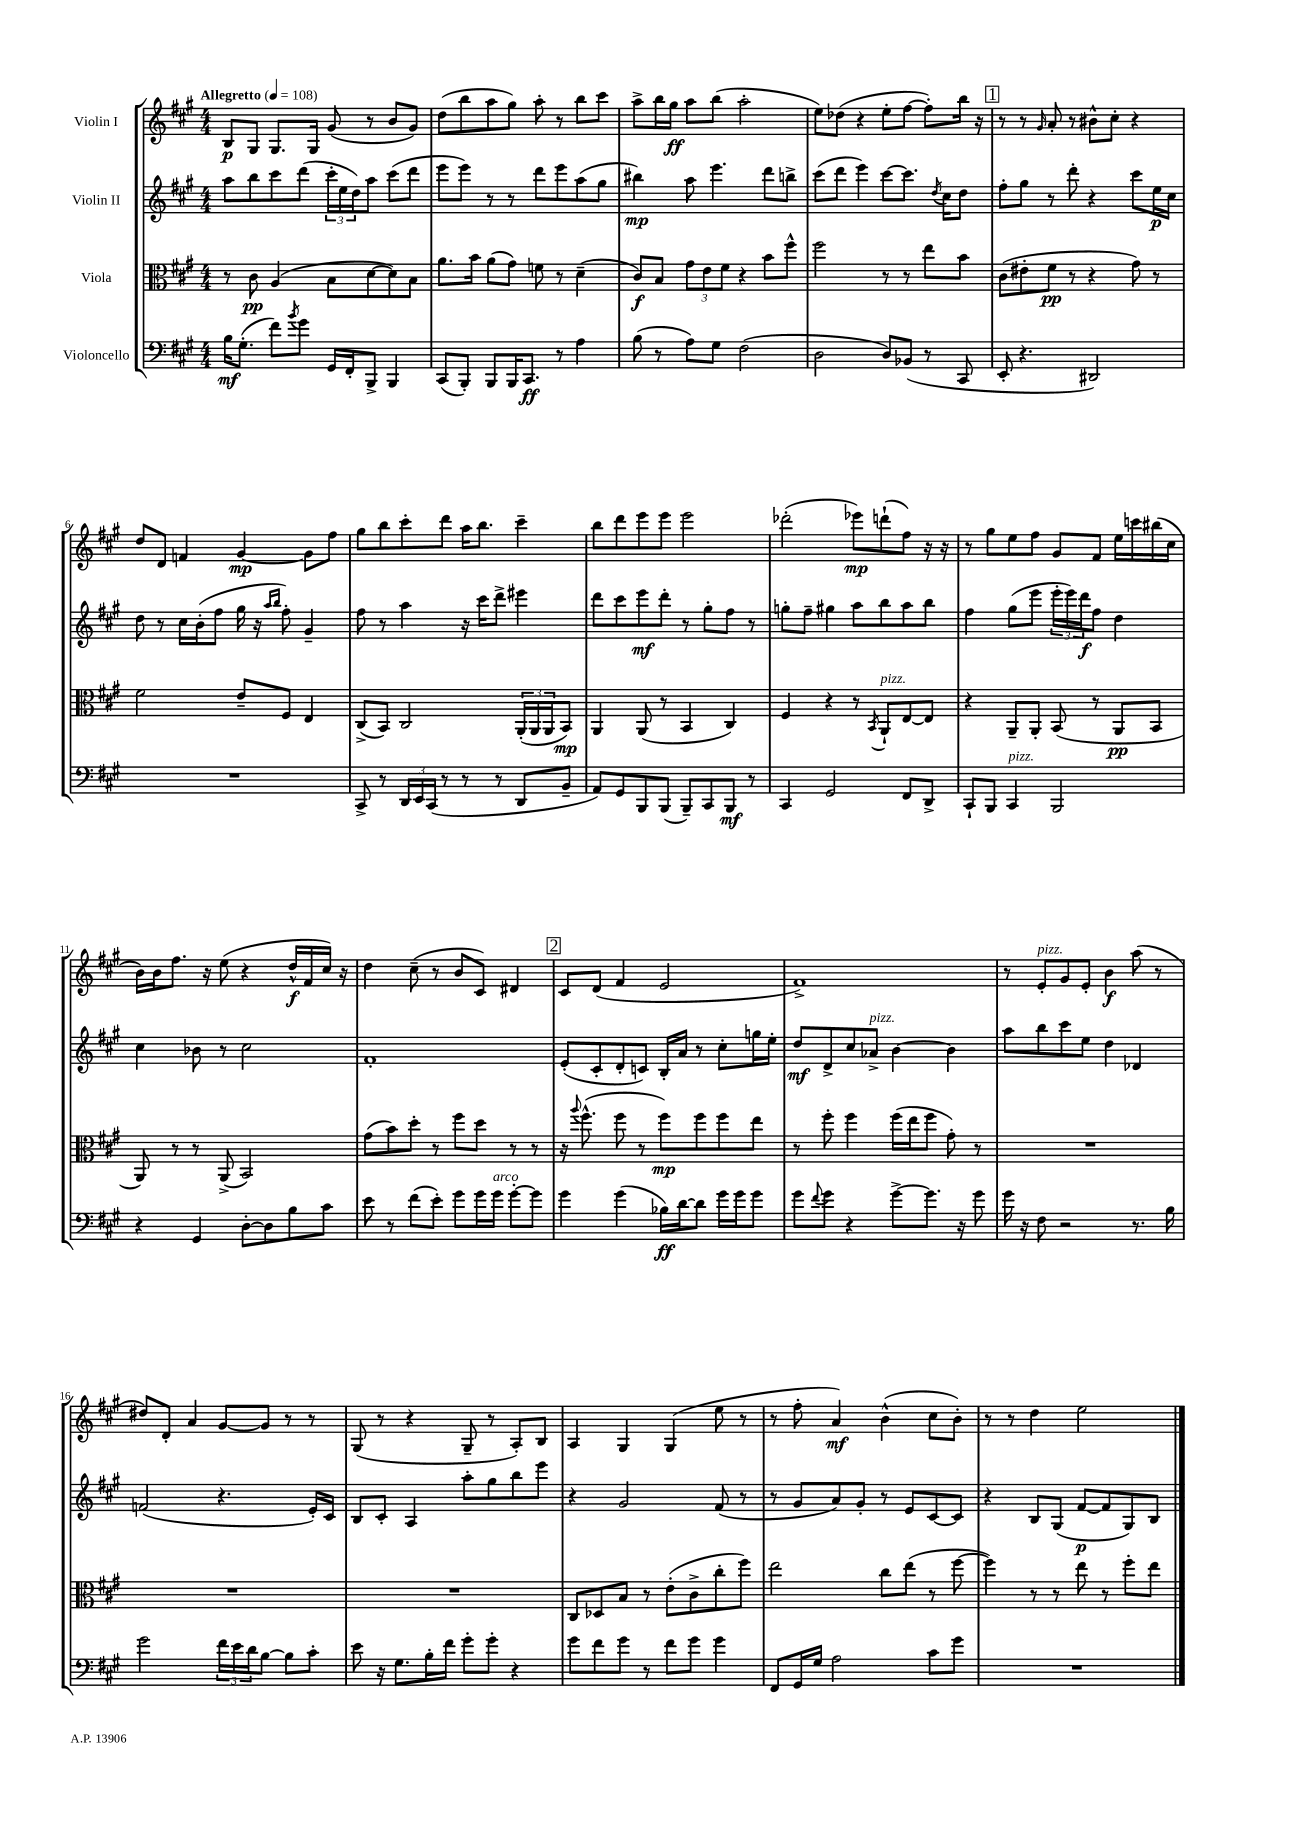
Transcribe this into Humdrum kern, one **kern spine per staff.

**kern	**kern	**kern	**kern
*staff4	*staff3	*staff2	*staff1
*clefF4	*clefC3	*clefG2	*clefG2
*k[f#c#g#]	*k[f#c#g#]	*k[f#c#g#]	*k[f#c#g#]
*M4/4	*M4/4	*M4/4	*M4/4
*MM108	*MM108	*MM108	*MM108
16B	8r	8aa	8B
(8.G#'	.	.	.
.	8c#	8bb	8G#
8f#)	(4A	8ccc#	8.G#
8qb	.	.	.
8g#	.	(8ddd	.
.	.	.	16G#
16GG#	8B	24ccc#'	(8g#
.	.	24ee	.
16FF#'	.	.	.
.	.	24dd)	.
8BBB^	[8d	8aa	8r
4BBB	8d])	(8ccc#	8b
.	8B	8ddd	8g#)
=	=	=	=
(8CC#	8.a	8eee	(8dd
8BBB')	.	8eee)	8bb
.	16b	.	.
8BBB	(8a	8r	8aa
16BBB	8g#)	8r	8gg#)
8.CC#	.	.	.
.	8f	8ddd	8aa'
8r	8r	8eee	8r
4A	(4d~	(8aa	8bb
.	.	8gg#	8ccc#
=	=	=	=
(8B	8c#)	4bb#)	8aa^
8r	8B	.	16bb
.	.	.	16gg#
8A)	12g#	8aa	8aa
.	12e	.	.
8G#	.	4.eee	(8bb
.	12f#	.	.
(2F#	4r	.	2aa'
.	8b	8ddd	.
.	8ff#^^	8bb^	.
=	=	=	=
2D	2ff#	(8ccc#	8ee)
.	.	8ddd	(8dd-
.	.	4eee)	4r
8D)	8r	[8ccc#	8ee'
(8BB-	8r	8.ccc#]	[8ff#
8r	8ee	.	8ff#'])
.	.	8qdd	.
.	.	16cc#	.
8CC#	8b	8dd	16bb
.	.	.	16r
=	=	=	=
8EE'	(8c#	8ff#'	8r
4.r	8e#'	8gg#	8r
.	.	.	16qqg#
.	8f#	8r	8a'
.	8r	8ddd'	8r
2DD#)	4r	4r	8b#^^
.	.	.	8cc#'
.	8g#)	8ccc#	4r
.	8r	16ee	.
.	.	16cc#	.
=	=	=	=
1r	2f#	8dd	8dd
.	.	8r	8d
.	.	16cc#	4f
.	.	(16b'	.
.	.	8ff#	.
.	8e~	16gg#	[4g#
.	.	16r	.
.	.	16qqaa	.
.	.	16qqbb	.
.	8F#	8ff#')	.
.	4E	4g#~	8g#]
.	.	.	8ff#
=	=	=	=
8CC#^	(8C#^	8ff#	8gg#
8r	8BB)	8r	8bb
24DD	2C#	4aa	8ccc#'
24EE	.	.	.
(24CC#	.	.	.
8r	.	.	8ddd
8r	.	16r	16aa
.	.	16ccc#	8.bb
8r	.	8ddd^	.
8DD	(24AA'	4eee#	4ccc#~
.	24AA	.	.
.	24AA	.	.
8BB~	8BB)	.	.
=	=	=	=
8AA)	4AA	8ddd	8bb
8GG#	.	8ccc#	8ddd
8BBB	(8AA	8eee	8eee
(8BBB	8r	8ddd'	8eee
8BBB~)	4BB	8r	2eee
8CC#	.	8gg#'	.
8BBB	4C#)	8ff#	.
8r	.	8r	.
=	=	=	=
4CC#	4F#	8gg'	(2ddd-'
.	.	8ff#~	.
2GG#	4r	4gg#	.
.	8r	8aa	8eee-)
.	8qBB	.	.
.	8AA`	8bb	(8ddd`
8FF#	[8E	8aa	8ff#)
8DD^	8E]	8bb	16r
.	.	.	16r
=	=	=	=
8CC#`	4r	4ff#	8r
8BBB	.	.	8gg#
4CC#	8AA~	(8gg#	8ee
.	8AA'	8eee	8ff#
2BBB	(8BB	24eee'	8g#
.	.	24eee)	.
.	.	24ddd	.
.	8r	8ff#	8f#
.	8AA	4dd	16ee
.	.	.	16ccc
.	8BB	.	(16bb#
.	.	.	16cc#
=	=	=	=
4r	8AA)	4cc#	16b)
.	.	.	16b
.	8r	.	8.ff#
4GG#	8r	8b-	.
.	.	.	16r
.	(8AA^	8r	(8ee
[8D'	2BB)	2cc#	4r
8D]	.	.	.
8B	.	.	16dd^^
.	.	.	16f#
8c#	.	.	16cc#)
.	.	.	16r
=	=	=	=
8e	(8g#	1f#'	4dd
8r	8b)	.	.
(8f#	8dd'	.	(8cc#~
8e')	8r	.	8r
8g#	8ff#	.	8b
16g#	8dd	.	8c#)
16g#	.	.	.
[8g#'	8r	.	4d#
8g#]	8r	.	.
=	=	=	=
4g#	16r	(8e'	8c#
.	8qqaa	.	.
.	(8.ff#^^	.	.
.	.	8c#'	(8d
(4g#	8ff#	8d'	4f#
.	8r	8c)	.
16B-)	8ff#)	16B'	2e
[16d	.	16a	.
8d]	8ff#	8r	.
16g#	8ff#	8cc#'	.
16g#	.	.	.
8g#	8ee	16gg	.
.	.	16ee'	.
=	=	=	=
8g#	8r	8dd	1f#^)
8qqf#	.	.	.
8g#	8ff#'	8d^	.
4r	4ff#	8cc#	.
.	.	8a-^	.
[8g#^	(16ff#	[4b	.
.	16ee	.	.
8.g#]	8ff#	.	.
.	8g#')	4b]	.
16r	.	.	.
8g#	8r	.	.
=	=	=	=
16g#	1r	8aa	8r
16r	.	.	.
8F#	.	8bb	8e'
2r	.	8ccc#	8g#
.	.	8ee	8e'
.	.	4dd	4b
8.r	.	4d-	(8aa
.	.	.	8r
16B	.	.	.
=	=	=	=
2g#	1r	(2f	8dd#)
.	.	.	8d'
.	.	.	4a
24f#	.	4.r	[8g#
24e	.	.	.
24d	.	.	.
[8B	.	.	8g#]
8B]	.	.	8r
8c#'	.	16e')	8r
.	.	16c#	.
=	=	=	=
8e	1r	8B	(8G#
16r	.	8c#'	8r
8.G#	.	.	.
.	.	4A	4r
16B'	.	.	.
16f#	.	.	.
8g#'	.	8aa'	8G#~
8g#'	.	8gg#	8r
4r	.	8bb	8A')
.	.	8eee	8B
=	=	=	=
8g#	8C#	4r	4A
8f#	8D-	.	.
8g#	8B	2g#	4G#
8r	8r	.	.
8f#	(8e'	.	(4G#
8g#	8c#^	.	.
4g#	8cc#'	(8f#	8ee
.	8ff#)	8r	8r
=	=	=	=
8FF#	2ee	8r	8r
16GG#	.	8g#	8ff#'
16G#	.	.	.
2A	.	8a)	4a)
.	.	8g#'	.
.	8cc#	8r	(4b^^
.	(8ee	8e	.
8c#	8r	[8c#	8cc#
8g#	[8ff#	8c#]	8b')
=	=	=	=
1r	4ff#])	4r	8r
.	.	.	8r
.	8r	8B	4dd
.	8r	(8G#	.
.	8ee	[8f#	2ee
.	8r	8f#]	.
.	8ff#'	8G#)	.
.	8ee	8B	.
==	==	==	==
*-	*-	*-	*-
